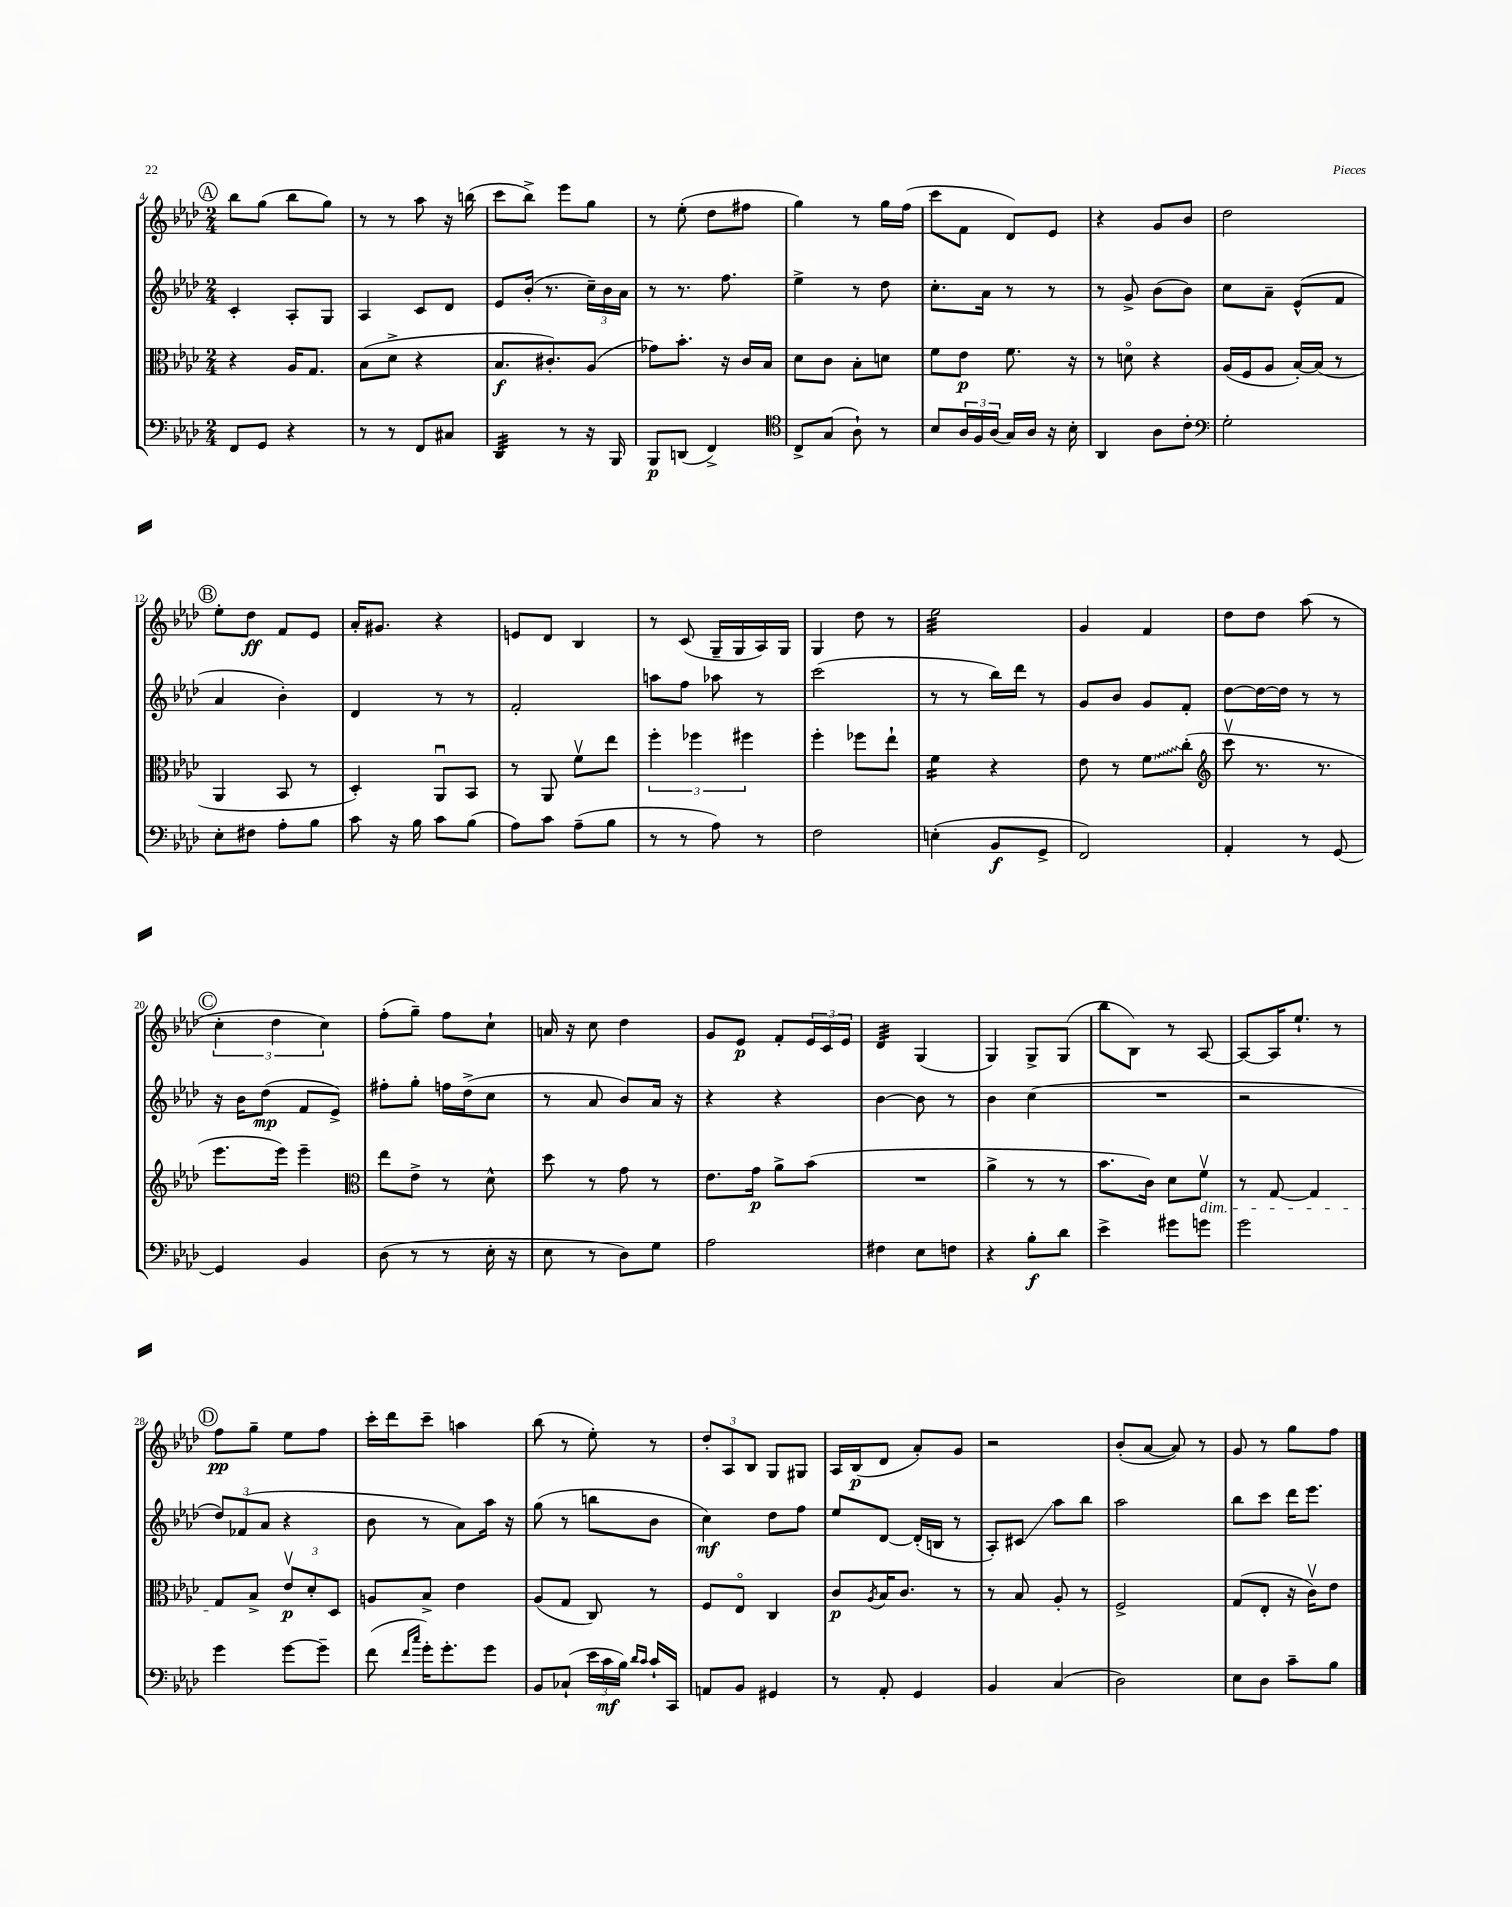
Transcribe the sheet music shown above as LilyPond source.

<<
\new StaffGroup <<
\new Staff = "s0" {
    \clef treble \key aes \major \numericTimeSignature \time 2/4
    \mark \markup { \circle "A" } bes''8 g''8( bes''8 g''8) |
    r8 r8 aes''8 r16 b''16( |
    c'''8 bes''8->) ees'''8 g''8 |
    r8 ees''8-.( des''8 fis''8 |
    g''4) r8 g''16 f''16( |
    c'''8 f'8 des'8) ees'8 |
    r4 g'8 bes'8 |
    des''2 |
    \mark \markup { \circle "B" } ees''8-. des''8\ff f'8 ees'8 |
    aes'16-. gis'8. r4 |
    e'8 des'8 bes4 |
    r8 c'8( g16-- g16 aes16) g16 |
    g4 des''8 r8 |
    ees''2:32 |
    g'4 f'4 |
    des''8 des''8 aes''8( r8 |
    \mark \markup { \circle "C" } \tuplet 3/2 { c''4-. des''4 c''4) } |
    f''8-.( g''8--) f''8 c''8-! |
    a'16 r16 c''8 des''4 |
    g'8 ees'8\p f'8-. \tuplet 3/2 { ees'16 c'16 ees'16 } |
    des'4:32 g4( |
    g4) g8-> g8( |
    bes''8 bes8) r8 aes8~ |
    aes8~ aes16 ees''8.-! r8 |
    \mark \markup { \circle "D" } f''8\pp g''8-- ees''8 f''8 |
    c'''16-. des'''16 c'''8-- a''4 |
    bes''8( r8 ees''8-.) r8 |
    \tuplet 3/2 { des''8-. aes8 bes8 } g8 gis8 |
    aes16 bes16\p( des'8 aes'8-.) g'8 |
    r2 |
    bes'8-.( aes'8~ aes'8) r8 |
    g'8 r8 g''8 f''8 \bar "|." |
}
\new Staff = "s1" {
    \clef treble \key aes \major \numericTimeSignature \time 2/4
    \mark \markup { \circle "A" } c'4-. aes8-. g8 |
    aes4 c'8 des'8 |
    ees'8 bes'16-.( r8. \tuplet 3/2 { c''16--) bes'16 aes'16 } |
    r8 r8. f''8. |
    ees''4-> r8 des''8 |
    c''8.-. aes'16 r8 r8 |
    r8 g'8-> bes'8( bes'8) |
    c''8 aes'8-- ees'8-^( f'8 |
    \mark \markup { \circle "B" } aes'4 bes'4-.) |
    des'4 r8 r8 |
    f'2-. |
    a''8 f''8 aes''8 r8 |
    c'''2( |
    r8 r8 bes''16) des'''16 r8 |
    g'8 bes'8 g'8 f'8-. |
    des''8~ des''16~ des''16 r8 r8 |
    \mark \markup { \circle "C" } r16 bes'16 des''8\mp( f'8 ees'8->) |
    fis''8-. g''8-. f''16 des''16->( c''8 |
    r8 aes'8 bes'8) aes'16 r16 |
    r4 r4 |
    bes'4~ bes'8 r8 |
    bes'4 c''4( |
    R2 |
    r2 |
    \mark \markup { \circle "D" } \tuplet 3/2 { des''8) fes'8( aes'8 } r4 |
    bes'8 r8 aes'8) aes''16 r16 |
    g''8( r8 b''8 bes'8 |
    c''4\mf) des''8 f''8 |
    ees''8 des'8~ des'16-.( b16 r8 |
    aes8-.) cis'8\glissando aes''8 bes''8 |
    aes''2 |
    bes''8 c'''8 des'''16 ees'''8. \bar "|." |
}
\new Staff = "s2" {
    \clef alto \key aes \major \numericTimeSignature \time 2/4
    \mark \markup { \circle "A" } r4 aes16 g8. |
    bes8( des'8-> r4 |
    bes8.\f cis'8.-.) aes8( |
    ges'8) bes'8.-. r16 c'16 bes16 |
    des'8 c'8 bes8-. d'8 |
    f'8 ees'8\p f'8. r16 |
    r8 d'8\flageolet r4 |
    aes16( f16 aes8 bes16~-.) bes16( r8 |
    \mark \markup { \circle "B" } aes,4 bes,8 r8 |
    des4-.) aes,8\downbow bes,8 |
    r8 aes,8 f'8\upbow ees''8 |
    \tuplet 3/2 { f''4-. fes''4 fis''4 } |
    f''4-. fes''8 ees''8-! |
    f'4:16 r4 |
    ees'8 r8 \once \override Glissando.style = #'zigzag f'8\glissando c''8-.( |
    \clef treble c'''8\upbow r8. r8. |
    \mark \markup { \circle "C" } ees'''8. ees'''16) ees'''4-- |
    \clef alto ees''8 ees'8-> r8 des'8-^ |
    des''8 r8 g'8 r8 |
    ees'8. g'16\p aes'8-> bes'8( |
    R2 |
    aes'4-> r8 r8 |
    bes'8. c'16) des'8 f'8\upbow\dim |
    r8 g8~ g4 |
    \mark \markup { \circle "D" } g8\! bes8-> \tuplet 3/2 { ees'8\upbow\p des'8-. des8 } |
    a8 bes8-> ees'4 |
    aes8( g8 c8) r8 |
    f8 ees8\flageolet c4 |
    c'8\p \acciaccatura { aes8 } bes16 c'8. r8 |
    r8 bes8 aes8-. r8 |
    f2-> |
    g8( ees8-. r16 c'16\upbow) ees'8 \bar "|." |
}
\new Staff = "s3" {
    \clef bass \key aes \major \numericTimeSignature \time 2/4
    \mark \markup { \circle "A" } f,8 g,8 r4 |
    r8 r8 f,8 cis8 |
    des,4:32 r8 r16 bes,,16 |
    bes,,8\p d,8( f,4->) |
    \clef tenor c8-> g8( aes8-!) r8 |
    bes8 \tuplet 3/2 { aes16 f16 aes16( } g16) aes16 r16 bes16-. |
    aes,4 aes8 c'8-. |
    \clef bass g2-. |
    \mark \markup { \circle "B" } ees8-. fis8 aes8-. bes8 |
    c'8 r16 bes16 c'8 bes8( |
    aes8) c'8 aes8--( bes8 |
    r8 r8 aes8) r8 |
    f2 |
    e4-.( bes,8\f g,8-> |
    f,2) |
    aes,4-. r8 g,8~ |
    \mark \markup { \circle "C" } g,4 bes,4 |
    des8( r8 r8 ees16-. r16 |
    ees8 r8 des8) g8 |
    aes2 |
    fis4 ees8 f8 |
    r4 bes8-.\f des'8 |
    ees'4-> gis'8 g'8 |
    g'2 |
    \mark \markup { \circle "D" } g'4 g'8~ g'8-- |
    f'8( \grace { f'16 c''16 } g'16-.) g'8.-. g'8 |
    bes,8 ces8-!( \tuplet 3/2 { ees'16 c'16\mf bes16) } \grace { des'16 c'16 } c'16-! c,16 |
    a,8 bes,8 gis,4 |
    r8 aes,8-. g,4 |
    bes,4 c4( |
    des2) |
    ees8 des8 c'8-- bes8 \bar "|." |
}
>>
>>
\layout { \context { \Score currentBarNumber = #4 } }
